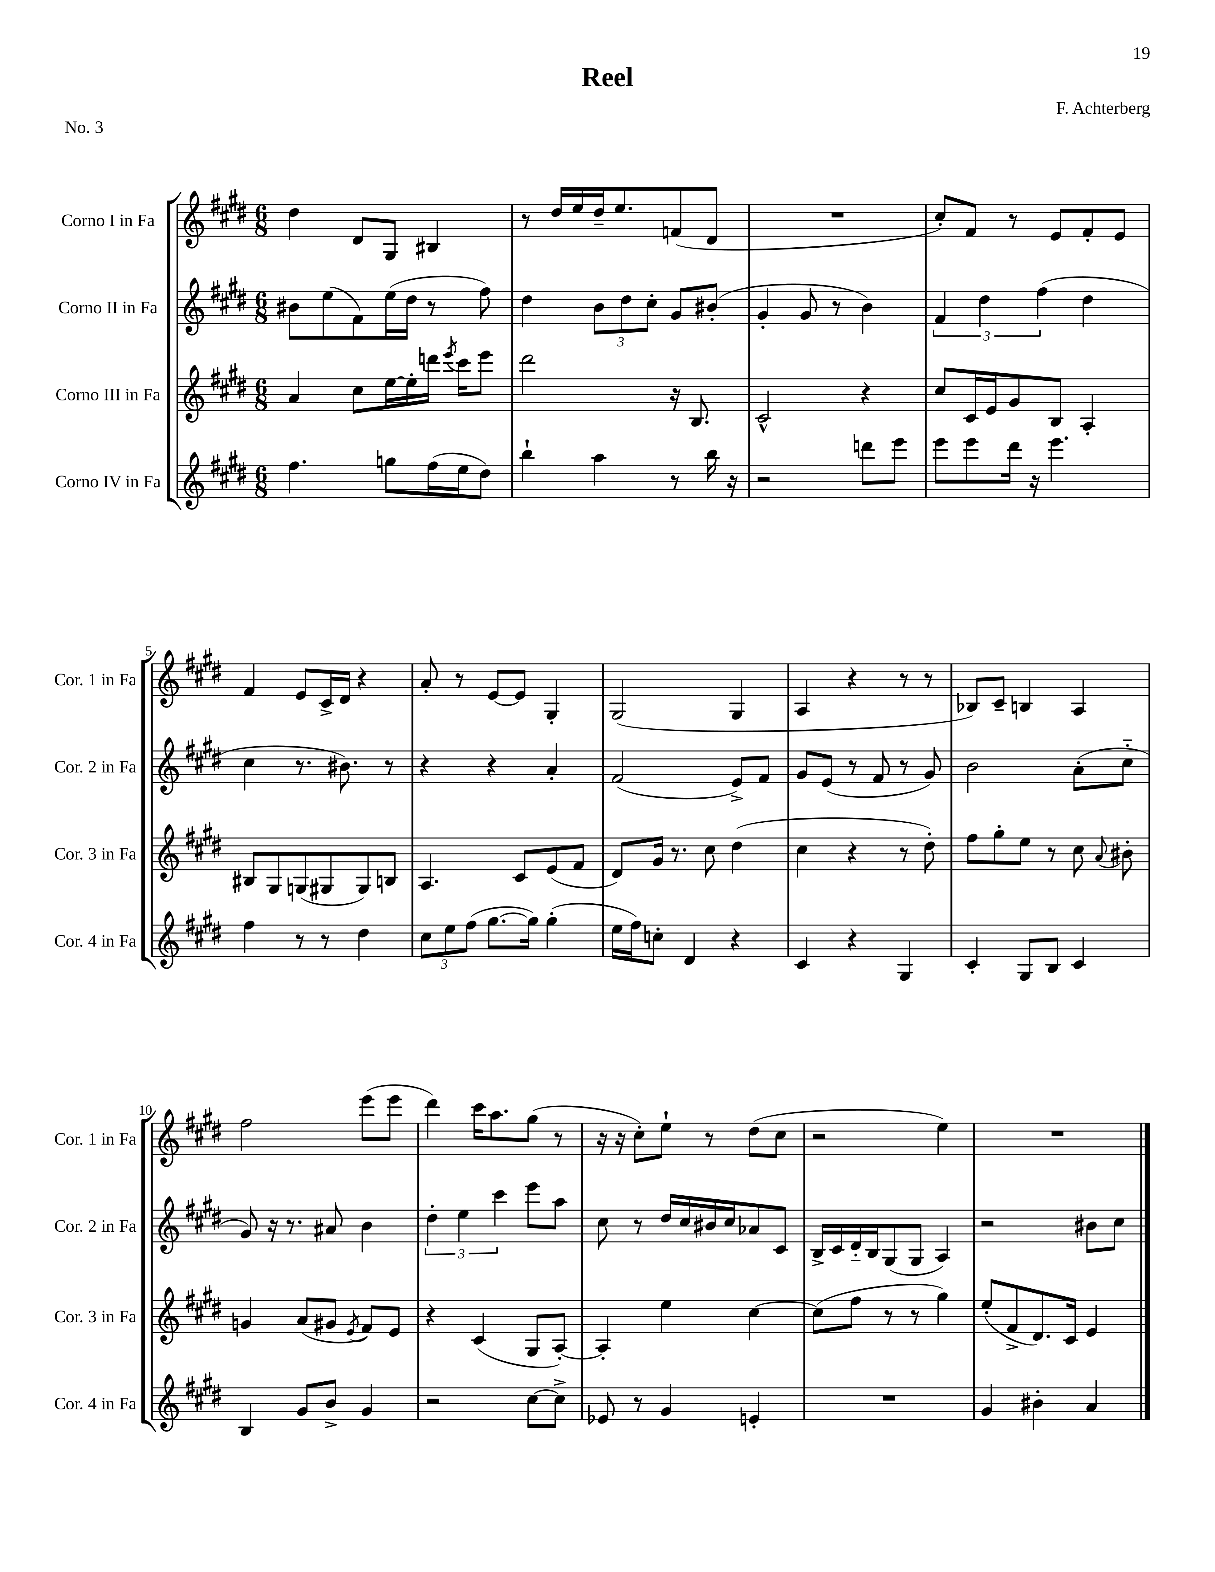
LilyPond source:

\header { title = "Reel" composer = "F. Achterberg" piece = "No. 3" }
<<
\new StaffGroup <<
\new Staff = "s0" \with { instrumentName = "Corno I in Fa" shortInstrumentName = "Cor. 1 in Fa" } {
    \clef treble \key e \major \numericTimeSignature \time 6/8
    \autoBeamOff dis''4 dis'8[ gis8] bis4 |
    r8 dis''16[ e''16 dis''16-- e''8. f'8( dis'8] |
    R2. |
    cis''8[-.) fis'8] r8 e'8[ fis'8-. e'8] |
    fis'4 e'8[ cis'16-> dis'16] r4 |
    a'8-. r8 e'8[~ e'8] gis4-. |
    gis2( gis4 |
    a4 r4 r8 r8 |
    bes8[) cis'8]-- b4 a4 |
    fis''2 e'''8[( e'''8] |
    dis'''4) cis'''16[ a''8. gis''8]( r8 |
    r16 r16 cis''8[-.) e''8]-! r8 dis''8[( cis''8] |
    r2 e''4) |
    R2. \bar "|." |
}
\new Staff = "s1" \with { instrumentName = "Corno II in Fa" shortInstrumentName = "Cor. 2 in Fa" } {
    \clef treble \key e \major \numericTimeSignature \time 6/8
    \autoBeamOff bis'8[ e''8( fis'8) e''16( dis''16] r8 fis''8) |
    dis''4 \tuplet 3/2 { b'8[ dis''8 cis''8]-. } gis'8[ bis'8]-.( |
    gis'4-. gis'8 r8 b'4) |
    \tuplet 3/2 { fis'4 dis''4 fis''4( } dis''4 |
    cis''4 r8. bis'8.) r8 |
    r4 r4 a'4-. |
    fis'2( e'8[->) fis'8] |
    gis'8[ e'8]( r8 fis'8 r8 gis'8) |
    b'2 a'8[-.( cis''8]-_ |
    gis'8) r16 r8. ais'8 b'4 |
    \tuplet 3/2 { dis''4-. e''4 cis'''4 } e'''8[ a''8] |
    cis''8 r8 dis''16[ cis''16 bis'16 cis''16 aes'8 cis'8] |
    b16[-> cis'16 dis'16-_ b16 gis8( gis8] a4) |
    r2 bis'8[ cis''8] \bar "|." |
}
\new Staff = "s2" \with { instrumentName = "Corno III in Fa" shortInstrumentName = "Cor. 3 in Fa" } {
    \clef treble \key e \major \numericTimeSignature \time 6/8
    \autoBeamOff a'4 cis''8[ e''16~ e''16-. d'''16] \acciaccatura { e'''8 } cis'''16[ e'''8] |
    dis'''2 r16 b8. |
    cis'2-^ r4 |
    cis''8[ cis'16 e'16 gis'8 b8] a4-. |
    bis8[ gis8 g8( gis8 gis8) b8] |
    a4. cis'8[ e'8( fis'8] |
    dis'8[) gis'16] r8. cis''8 dis''4( |
    cis''4 r4 r8 dis''8-.) |
    fis''8[ gis''8-. e''8] r8 cis''8 \appoggiatura { a'8 } bis'8-. |
    g'4 a'8[( gis'8] \acciaccatura { e'8 } fis'8[) e'8] |
    r4 cis'4( gis8[ a8]~-.) |
    a4-. e''4 cis''4~ |
    cis''8[( fis''8] r8 r8 gis''4) |
    e''8[-.( fis'8-> dis'8.) cis'16] e'4 \bar "|." |
}
\new Staff = "s3" \with { instrumentName = "Corno IV in Fa" shortInstrumentName = "Cor. 4 in Fa" } {
    \clef treble \key e \major \numericTimeSignature \time 6/8
    \autoBeamOff fis''4. g''8[ fis''16( e''16 dis''8]) |
    b''4-! a''4 r8 b''16 r16 |
    r2 d'''8[ e'''8] |
    e'''8[ e'''8 dis'''16] r16 e'''4. |
    fis''4 r8 r8 dis''4 |
    \tuplet 3/2 { cis''8[ e''8 fis''8]( } gis''8.[~ gis''16]) gis''4-.( |
    e''16[ fis''16) c''8]-. dis'4 r4 |
    cis'4 r4 gis4 |
    cis'4-. gis8[ b8] cis'4 |
    b4 gis'8[ b'8]-> gis'4 |
    r2 cis''8[~ cis''8]-> |
    ees'8 r8 gis'4 e'4-. |
    R2. |
    gis'4 bis'4-. a'4 \bar "|." |
}
>>
>>
